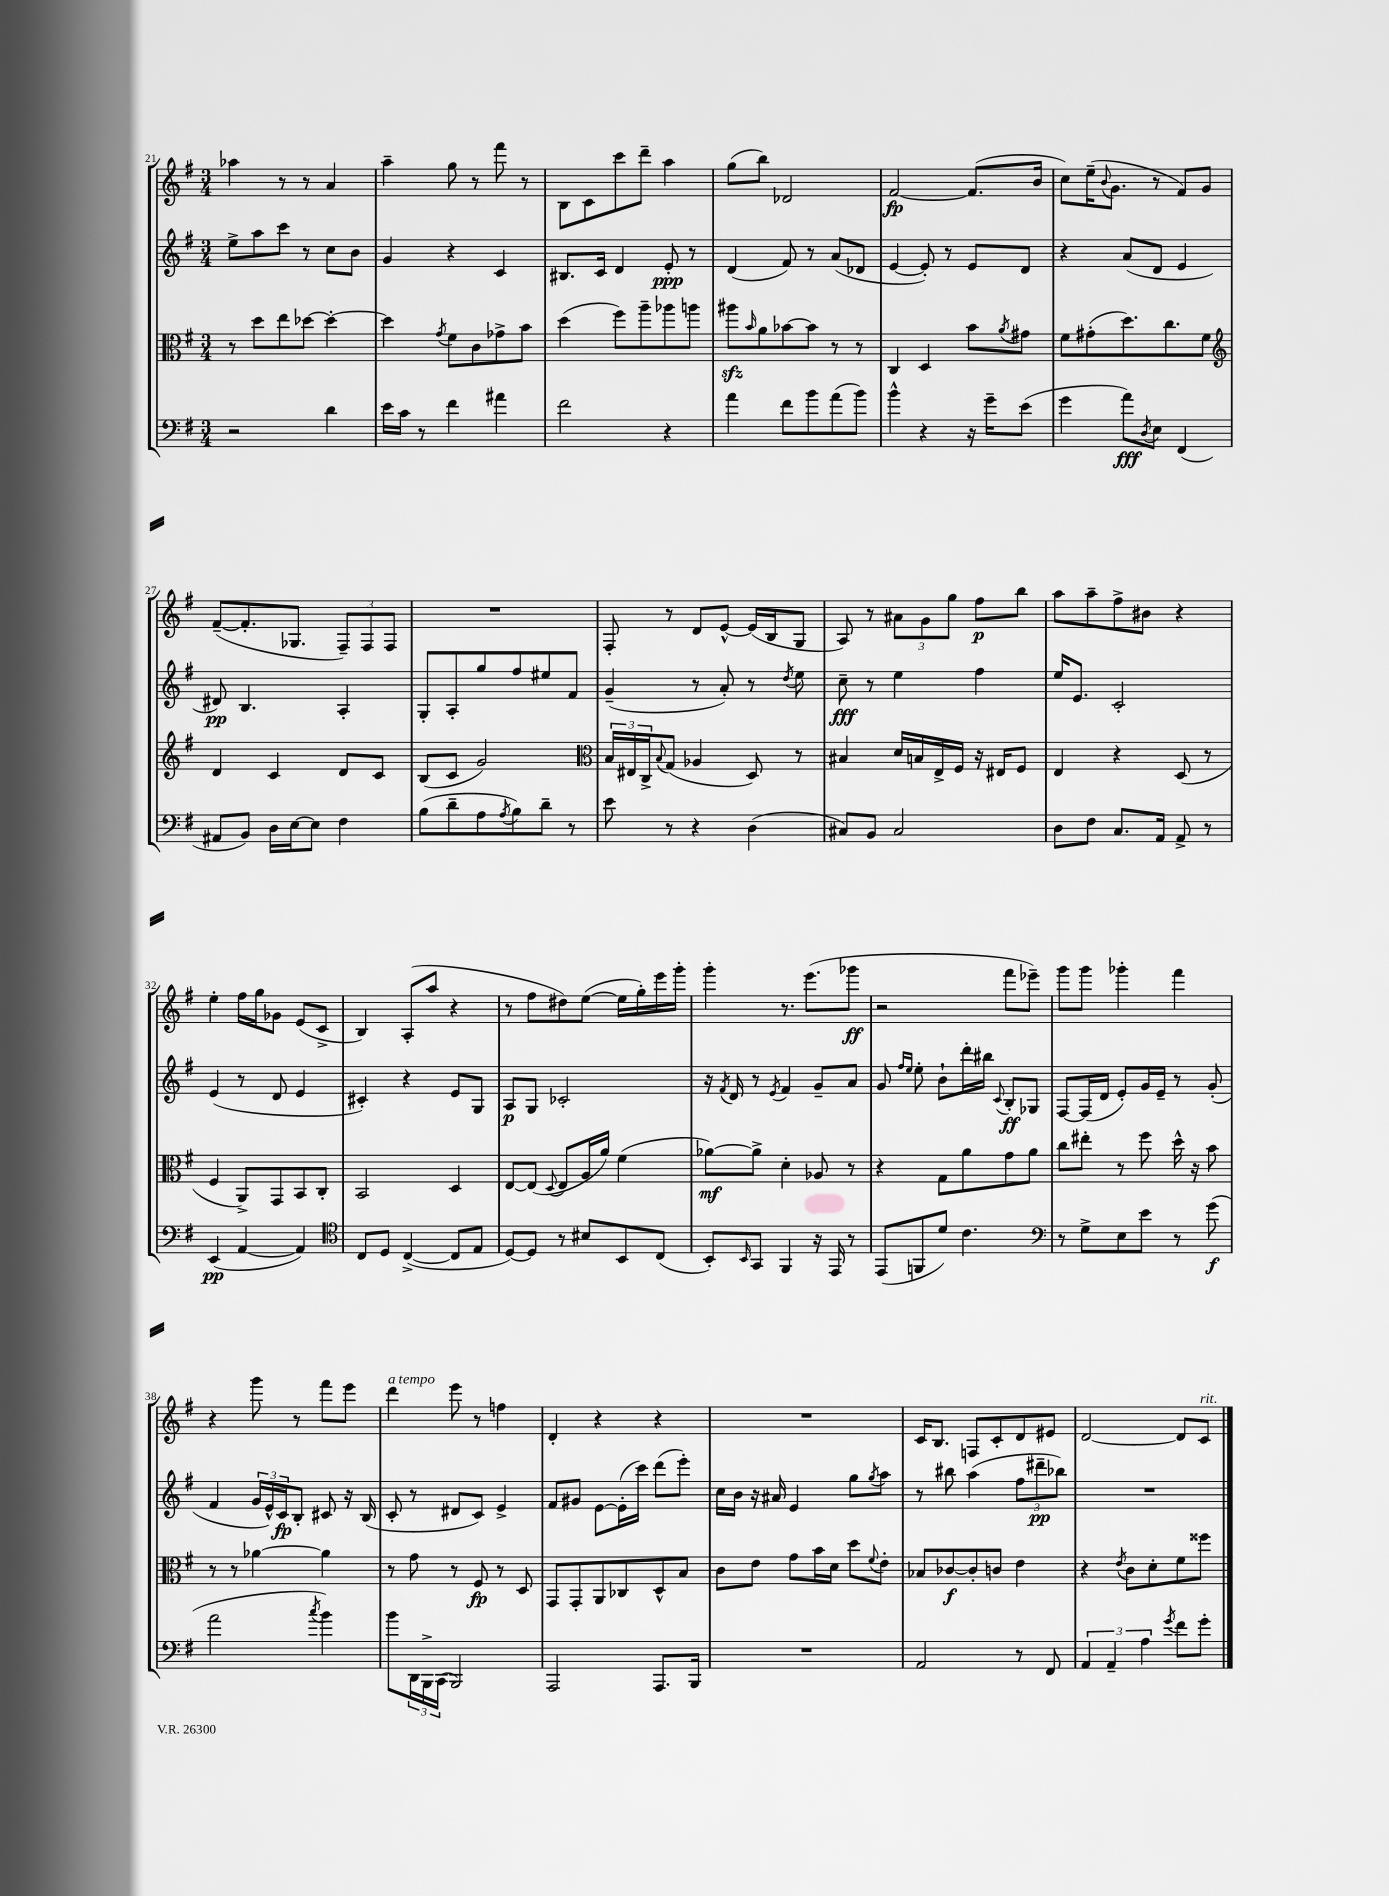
<<
\new StaffGroup <<
\new Staff = "s0" {
    \clef treble \key g \major \numericTimeSignature \time 3/4
    aes''4 r8 r8 a'4 |
    a''4-- g''8 r8 fis'''8 r8 |
    b8 c'8 c'''8 d'''8-- a''4 |
    g''8( b''8) des'2 |
    fis'2~\fp fis'8.( b'16 |
    c''8) e''16--( \appoggiatura { b'8 } g'8. r8 fis'8) g'8 |
    fis'8~--( fis'8.-. ges8. \tuplet 3/2 { fis8--) fis8 fis8 } |
    R2. |
    fis8-. r8 d'8 e'8~-^ e'16( b16 g8 |
    a8) r8 \tuplet 3/2 { ais'8 g'8 g''8 } fis''8\p b''8 |
    a''8 a''8-- fis''8-> bis'8 r4 |
    e''4-. fis''16 g''16 ges'8 e'8( c'8-> |
    b4) a8-.( a''8 r4 |
    r8 fis''8 dis''8) e''8~( e''16 g''16-.) e'''16 g'''16-. |
    g'''4-. r8. e'''8.( ges'''8\ff |
    r2 fis'''8 ees'''8--) |
    g'''8 g'''8 ges'''4-. fis'''4 |
    r4 g'''8 r8 fis'''8 e'''8 |
    d'''4^\markup { \italic "a tempo" } e'''8 r8 f''4 |
    d'4-. r4 r4 |
    R2. |
    c'16 b8. f8 c'8-. d'8 eis'8 |
    d'2~ d'8 c'8^\markup { \italic "rit." } \bar "|." |
}
\new Staff = "s1" {
    \clef treble \key g \major \numericTimeSignature \time 3/4
    e''8-> a''8 c'''8 r8 c''8 b'8 |
    g'4 r4 c'4 |
    bis8. c'16 d'4 e'8-.\ppp r8 |
    d'4( fis'8) r8 a'8( des'8 |
    e'4~ e'8-.) r8 e'8 d'8 |
    r4 a'8( d'8 e'4 |
    dis'8\pp) b4. a4-. |
    g8-. a8-. g''8 fis''8 eis''8 fis'8 |
    g'4--( r8 a'8-.) r8 \acciaccatura { d''8 } e''8 |
    c''8--\fff r8 e''4 fis''4 |
    e''16 e'8. c'2-. |
    e'4( r8 d'8 e'4 |
    cis'4-.) r4 e'8 g8 |
    a8\p g8 ces'2-. |
    r16 \acciaccatura { fis'8 } d'16 r8 \acciaccatura { e'8 } fis'4 g'8-- a'8 |
    g'8 \grace { fis''16 e''16 } e''8-. b'8-! d'''16-. bis''16 \appoggiatura { c'8 } b8-.\ff ges8 |
    fis8~ fis16( d'16 e'8-.) g'16 e'16-- r8 g'8-.( |
    fis'4 \tuplet 3/2 { g'16 e'16-^) c'16\fp } b8-. cis'8 r16 b16( |
    c'8-. r8 dis'8 c'8) e'4-> |
    fis'8 gis'8 e'8~ e'16-.( c'''16) d'''8( e'''8-.) |
    c''16 b'16 r16 ais'16 e'4 g''8 \acciaccatura { g''8 } a''8 |
    r8 bis''8 a''4( \tuplet 3/2 { fis''8 dis'''8--\pp bes''8) } |
    R2. \bar "|." |
}
\new Staff = "s2" {
    \clef alto \key g \major \numericTimeSignature \time 3/4
    r8 d''8 e''8 des''8~ des''4~-. |
    des''4 \acciaccatura { g'8 } fis'8 c'8 ges'8-> b'8 |
    d''4( fis''8) a''8-- aes''8 a''8 |
    ais''8\sfz \grace { b'16 } a'8 bes'8~ bes'8 r8 r8 |
    c4 d4 b'8 \acciaccatura { a'8 } gis'8 |
    fis'8 gis'8-.( d''8.) c''8. fis'8 |
    \clef treble d'4 c'4 d'8 c'8 |
    b8( c'8 g'2) |
    \clef alto \tuplet 3/2 { b16 eis16 c16-> } \appoggiatura { b8 } g8( aes4 d8) r8 |
    bis4 d'16 b16 e16-> fis16 r16 eis16 fis8 |
    e4 r4 d8( r8 |
    fis4 a,8->) g,8 b,8 c8-. |
    b,2 d4 |
    e8~ e8( \appoggiatura { d8 } e8 a16 a'16) fis'4( |
    aes'8~\mf) aes'8-> d'4-. aes8 r8 |
    r4 g8 a'8 g'8 a'8 |
    c''8 eis''8-. r8 fis''8 d''16-^ r16 b'8 |
    r8 r8 aes'4~ aes'4 |
    r8 g'8 r8 fis8\fp r8 d8 |
    g,8 g,8-. a,8 ces8 d8-^ b8 |
    c'8 e'8 g'8 b'16 d'16 d''8 \appoggiatura { fis'8 } e'8-. |
    bes8 ces'8~\f ces'8-. c'8 e'4 |
    r4 \acciaccatura { e'8 } c'8 d'8-. fis'8 fisis''8 \bar "|." |
}
\new Staff = "s3" {
    \clef bass \key g \major \numericTimeSignature \time 3/4
    r2 d'4 |
    e'16 c'16 r8 fis'4 ais'4 |
    fis'2 r4 |
    a'4 fis'8 b'8 a'8( b'8) |
    b'4-^ r4 r16 g'16-- e'8( |
    g'4 a'8\fff) \acciaccatura { d8 } e8 fis,4( |
    ais,8 b,8) d16 e16~ e8 fis4 |
    b8( d'8-- a8 \acciaccatura { a8 } b8) d'8-- r8 |
    e'8 r8 r4 d4( |
    cis8) b,8 cis2 |
    d8 fis8 c8. a,16 a,8-> r8 |
    e,4\pp( a,4~ a,4) |
    \clef tenor c8 d8 c4~->( c8 e8 |
    d8~) d8 r8 bis8 b,8 c8( |
    b,8-.) \grace { b,16 } g,8 fis,4 r16 e,16 r8 |
    e,8( f,8 d'8) c'4. |
    \clef bass r8 g8-> e8 e'8 r8 g'8\f( |
    a'2 \acciaccatura { c''8 } b'4) |
    b'8 \tuplet 3/2 { d,16 b,,16-> c,16( } b,,2) |
    a,,2 a,,8. b,,16 |
    R2. |
    a,2 r8 fis,8 |
    \tuplet 3/2 { a,4 a,4-- a4 } \acciaccatura { g'8 } fis'8 g'8-. \bar "|." |
}
>>
>>
\layout { \context { \Score currentBarNumber = #21 } }
